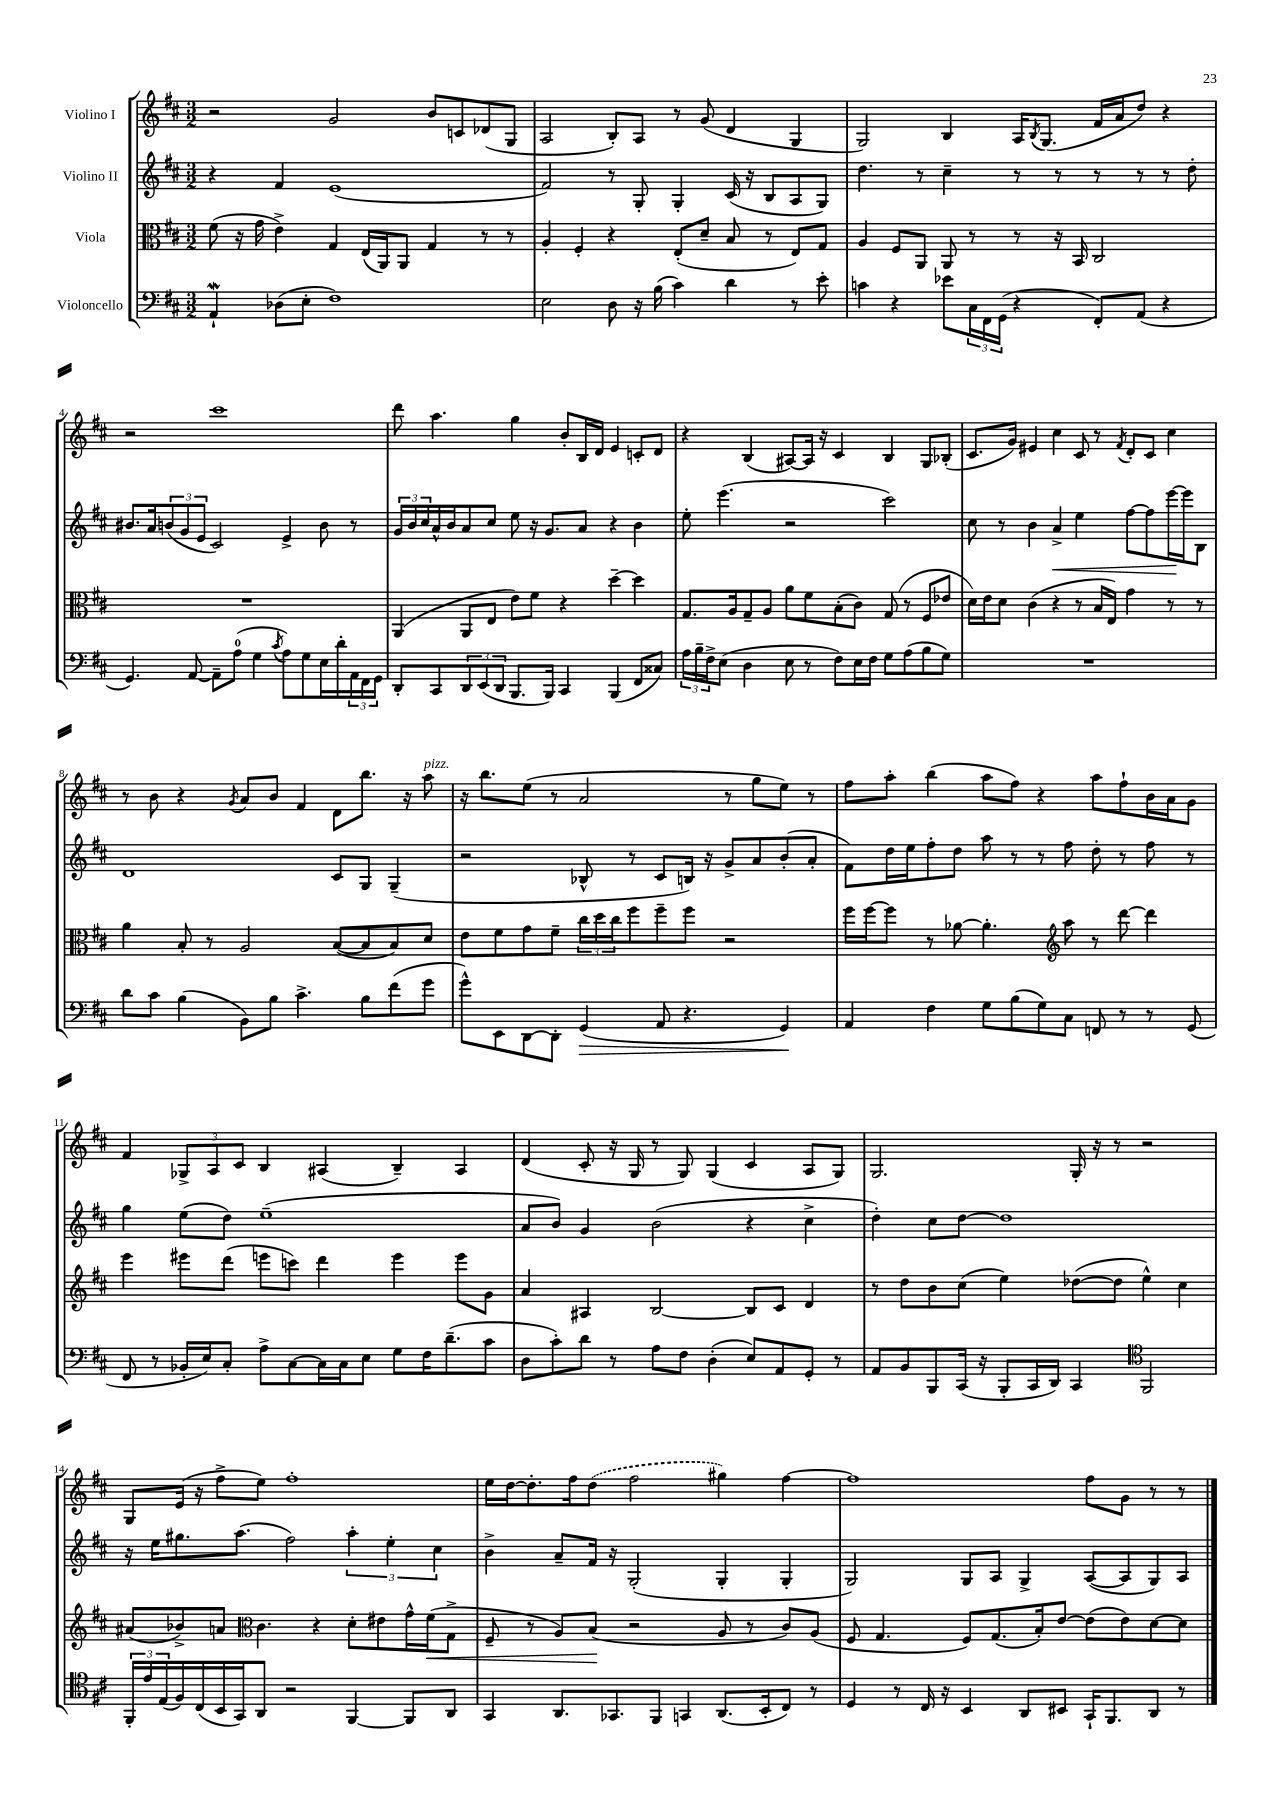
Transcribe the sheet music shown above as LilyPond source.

<<
\new StaffGroup <<
\new Staff = "s0" \with { instrumentName = "Violino I" } {
    \clef treble \key d \major \numericTimeSignature \time 3/2
    r2 g'2 b'8 c'8 des'8( g8 |
    a2 b8-.) a8 r8 g'8( d'4 g4 |
    g2) b4 a16 \acciaccatura { b8 } g8.( fis'16 a'16 d''8) r4 |
    r2 cis'''1 |
    d'''8 a''4. g''4 b'8-. b16 d'16 e'4 c'8-. d'8 |
    r4 b4( ais8~) ais16 r16 cis'4 b4 g8 bes8-.( |
    cis'8. g'16) eis'4 cis''4 cis'8 r8 \acciaccatura { fis'8 } d'8-. cis'8 cis''4 |
    r8 b'8 r4 \acciaccatura { g'8 } a'8 b'8 fis'4 d'8 b''8. r16 a''8^\markup { \italic "pizz." } |
    r16 b''8. e''8( r8 a'2 r8 g''8 e''8) r8 |
    fis''8 a''8-. b''4( a''8 fis''8) r4 a''8 fis''8-! b'16 a'16 g'8 |
    fis'4 \tuplet 3/2 { ges8-> a8 cis'8 } b4 ais4( b4--) ais4 |
    d'4( cis'8-. r16 g16 r8 g8) g4( cis'4 a8 g8) |
    g2. g16-. r16 r8 r2 |
    g8 e'16( r16 fis''8-> e''8) fis''1-. |
    e''16 d''16~ d''8.-. fis''16 \once \slurDashed d''8( fis''2 gis''4) fis''4~ |
    fis''1 fis''8 g'8 r8 r8 \bar "|." |
}
\new Staff = "s1" \with { instrumentName = "Violino II" } {
    \clef treble \key d \major \numericTimeSignature \time 3/2
    r4 fis'4 e'1( |
    fis'2) r8 g8-. g4-. cis'16( r16 b8 a8 g8) |
    d''4. r8 cis''4-- r8 r8 r8 r8 r8 d''8-. |
    bis'8. a'16 \tuplet 3/2 { b'8( g'8 e'8 } cis'2) e'4-> b'8 r8 |
    \tuplet 3/2 { g'16 b'16 cis''16 } a'16-^ b'16 a'8 cis''8 e''8 r16 g'8. a'8 r4 b'4 |
    e''8-. e'''4.( r2 cis'''2) |
    cis''8 r8 b'4 a'4->\< e''4 fis''8~ fis''8 e'''16~\! e'''16 b8 |
    d'1 cis'8 g8 g4--( |
    r2 bes8-^ r8 cis'8 b16) r16 g'8-> a'8 b'8-.( a'8-. |
    fis'8) d''16 e''16 fis''8-. d''8 a''8 r8 r8 fis''8 d''8-. r8 fis''8 r8 |
    g''4 e''8( d''8) e''1--( |
    a'8 b'8) g'4 b'2( r4 cis''4-> |
    d''4-.) cis''8 d''8~ d''1 |
    r16 e''16 gis''8. a''8.( fis''2) \tuplet 3/2 { a''4-. e''4-. cis''4 } |
    b'4-> a'8-- fis'16 r16 g2-.( g4-. g4-. |
    g2) g8 a8 g4-> a8~( a8 g8) a8 \bar "|." |
}
\new Staff = "s2" \with { instrumentName = "Viola" } {
    \clef alto \key d \major \numericTimeSignature \time 3/2
    fis'8( r16 g'16 e'4->) g4 e16( a,16) a,8 g4 r8 r8 |
    a4-. fis4-. r4 e8-.( d'8-- b8 r8 e8) g8 |
    a4 fis8 a,8 a,8 r8 r8 r16 b,16 cis2 |
    R1. |
    a,4( a,8 e8 e'8) fis'8 r4 d''4~-- d''4 |
    g8. a16 g8-- a8 a'8 fis'8 b8-.( cis'8) g8( r8 fis8 ees'8 |
    d'16) e'16 d'8 cis'4( r4 r8 b16 e16) g'4 r8 r8 |
    a'4 b8-. r8 a2 b8~( b8 b8) d'8 |
    e'8 fis'8 g'8 fis'8-- \tuplet 3/2 { cis''16 d''16 cis''16 } fis''8 fis''8-- fis''8 r2 |
    fis''16 fis''16~ fis''8 r8 aes'8~ aes'4.-. \clef treble a''8 r8 d'''8~ d'''4 |
    e'''4 eis'''8 d'''8( e'''8 c'''8) d'''4 e'''4 e'''8 g'8 |
    a'4 ais4 b2~ b8 cis'8 d'4 |
    r8 d''8 b'8 cis''8( e''4) des''8~( des''8 e''4-^) cis''4 |
    ais'8( bes'8->) a'8 \clef alto cis'4. r4 d'8-. eis'8 g'16-^ fis'16\<( g8-> |
    fis8-- r8 a8) b8\!( r2 a8 r8 cis'8) a8( |
    fis8 g4. fis8) g8.( b16-.) e'8~ e'8( e'8) d'8~ d'8 \bar "|." |
}
\new Staff = "s3" \with { instrumentName = "Violoncello" } {
    \clef bass \key d \major \numericTimeSignature \time 3/2
    a,4-!\mordent des8( e8-. fis1) |
    e2 d8 r16 b16( cis'4) d'4 r8 e'8-. |
    c'4 r4 ees'8 \tuplet 3/2 { cis16 fis,16 g,16( } r4 fis,8-.) a,8( r4 |
    g,4.) a,8~ a,8-- a8-0( g4 \acciaccatura { cis'8 } a8) g8 e16 d'16-. \tuplet 3/2 { a,16 fis,16 g,16 } |
    d,8-. cis,8 \tuplet 3/2 { d,8 e,8( d,8 } b,,8. b,,16) cis,4 b,,4( fis,8 cisis8) |
    \tuplet 3/2 { a16 b16-- fis16-> } e8( d4 e8 r8 fis8) e16 fis16 g8 a8( b8 g8) |
    R1. |
    d'8 cis'8 b4( b,8) b8 cis'4.-> b8 fis'8( g'8 |
    g'8-^) e,8 d,8~ d,8-. g,4\>( a,8 r4. g,4\!) |
    a,4 fis4 g8 b8( g8) cis8 f,8 r8 r8 g,8( |
    fis,8 r8 bes,16-. e16) cis8-. a8-> cis8~ cis16 cis16 e8 g8 fis16 d'8.--( cis'8 |
    d8 cis'8-.) d'8 r8 a8 fis8 d4-.( e8) a,8 g,8-. r8 |
    a,8 b,8 b,,8 cis,16( r16 b,,8-. cis,16 d,16) cis,4 \clef tenor fis,2 |
    \tuplet 3/2 { fis,16-. e'16 e16( } fis16) cis16( b,16 g,16) a,8 r2 fis,4~ fis,8 a,8 |
    g,4 a,8. ges,8. fis,8 g,4 a,8.( b,16-. cis8) r8 |
    d4 r8 cis16 r16 b,4 a,8 bis,8 g,16-! fis,8. a,8 r8 \bar "|." |
}
>>
>>
